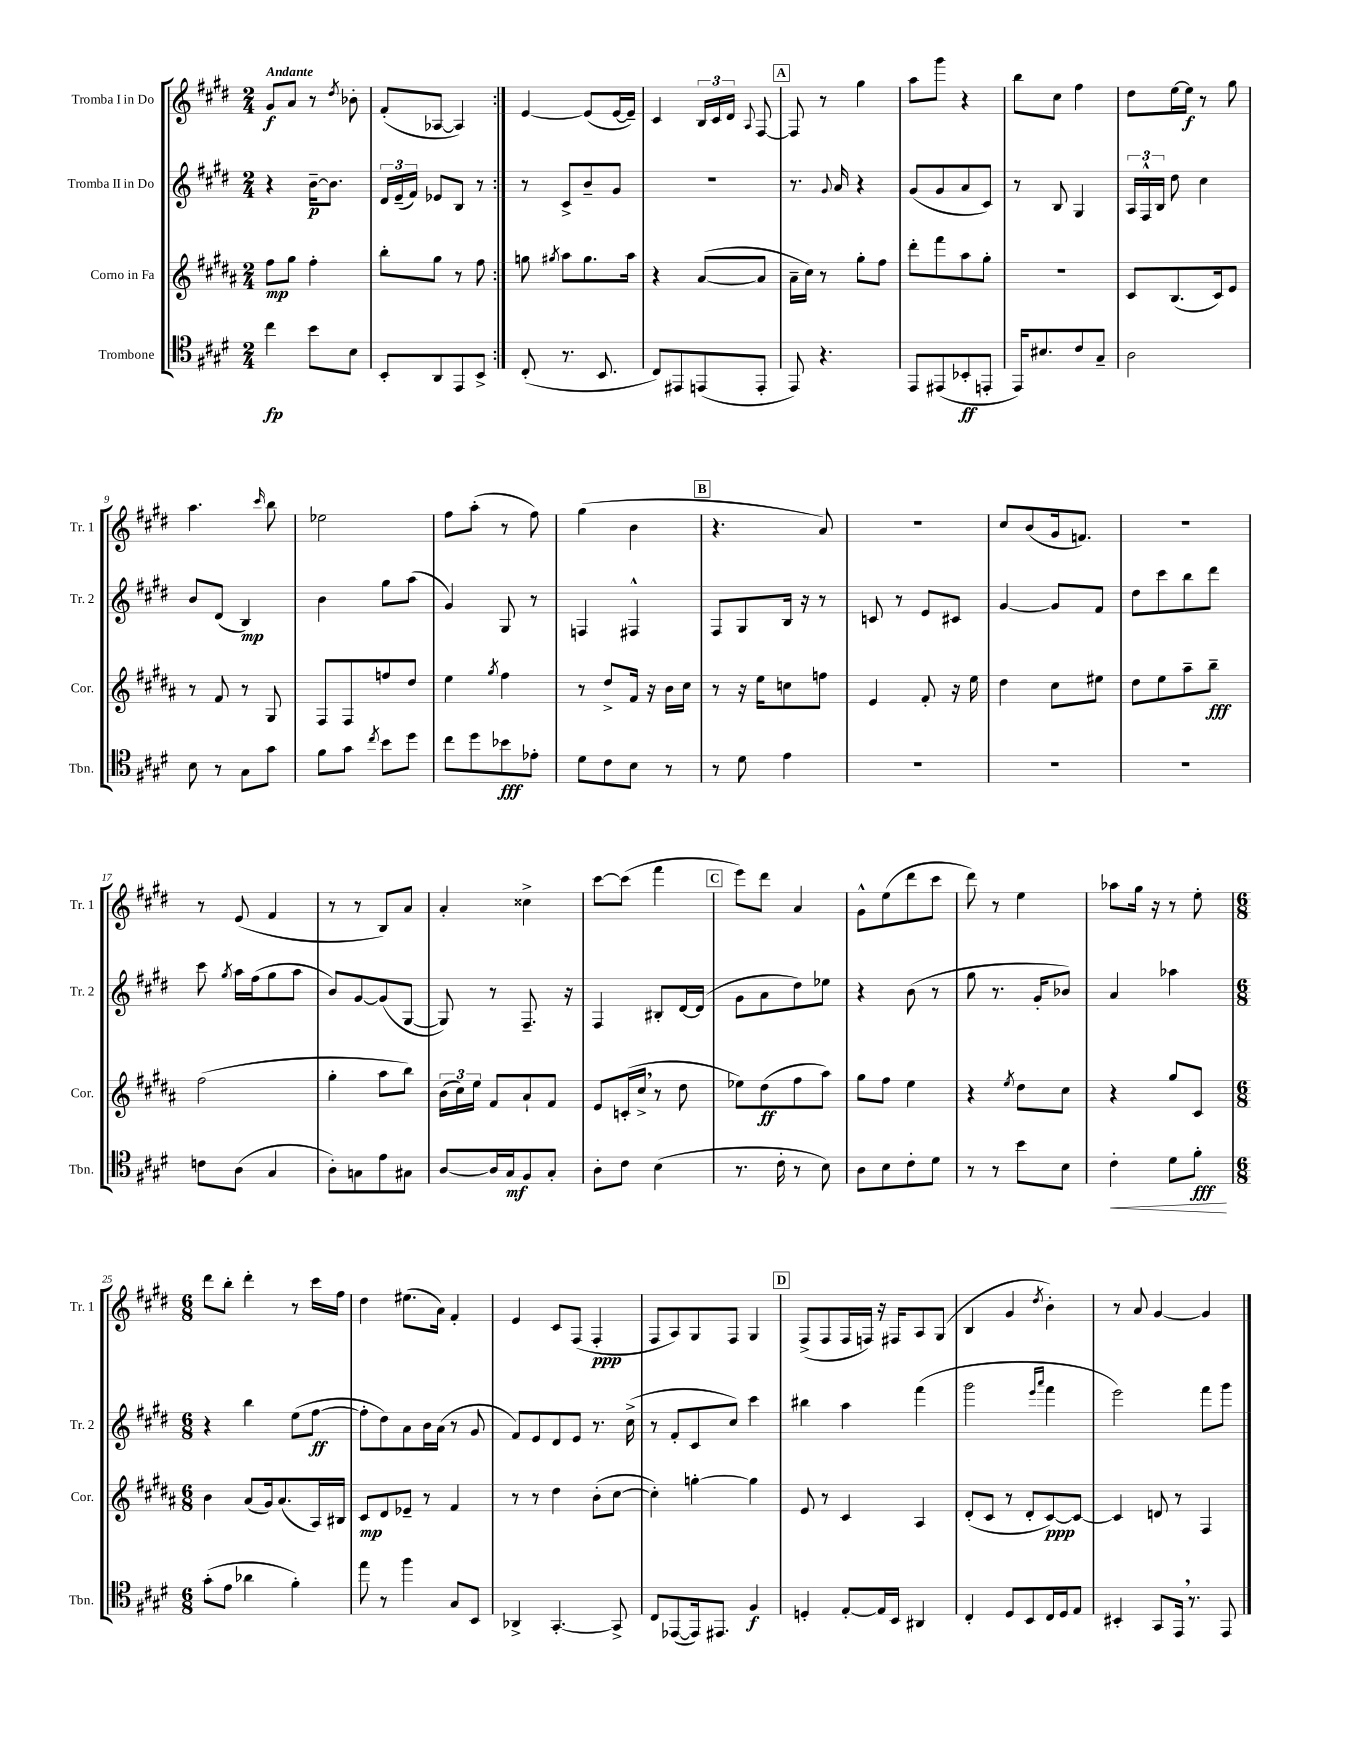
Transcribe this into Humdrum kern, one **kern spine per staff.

**kern	**dynam	**kern	**dynam	**kern	**dynam	**kern	**dynam
*part4	*part4	*part3	*part3	*part2	*part2	*part1	*part1
*staff4	*staff4	*staff3	*staff3	*staff2	*staff2	*staff1	*staff1
*I"Trombone	*	*I"Corno in Fa	*	*I"Tromba II in Do	*	*I"Tromba I in Do	*
*I'Tbn.	*	*I'Cor.	*	*I'Tr. 2	*	*I'Tr. 1	*
*clefC4	*	*clefG2	*	*clefG2	*	*clefG2	*
*k[f#c#g#d#]	*	*k[f#c#g#d#a#]	*	*k[f#c#g#d#]	*	*k[f#c#g#d#]	*
*M2/4	*	*M2/4	*	*M2/4	*	*M2/4	*
=1	=1	=1	=1	=1	=1	=1	=1
!	!	!	!	!	!	!LO:TX:a:B:t=Andante	!
4cc#\	fp	8ff#\L	mp	4r	.	8g#/L	f
.	.	8gg#\J	.	.	.	8a/J	.
8b\L	.	4ff#'\	.	[16b~\KL	p	8r	.
.	.	.	.	8.b\J]	.	.	.
.	.	.	.	.	.	8qdd#/	.
8B\J	.	.	.	.	.	8b-X'\	.
=2	=2	=2	=2	=2	=2	=2	=2
8BB'/L	.	8bb'\L	.	24d#/LL	.	(8f#'/L	.
.	.	.	.	(24e~/	.	.	.
.	.	.	.	24f#/JJ)	.	.	.
8AA/	.	8gg#\J	.	8e-X/L	.	[8A-X/J	.
8EE/	.	8r	.	8B/J	.	4A-/])	.
8BB^/J	.	8ff#\	.	8r	.	.	.
=3:|!	=3:|!	=3:|!	=3:|!	=3:|!	=3:|!	=3:|!	=3:|!
(8C#'/	.	8ggn\	.	8r	.	[4e/	.
.	.	8qgg#X/	.	.	.	.	.
8.r	.	8aa#\L	.	8c#^/L	.	.	.
.	.	8.gg#\	.	8b~/	.	(8e/L]	.
8.BB/	.	.	.	.	.	.	.
.	.	.	.	8g#/J	.	[16e/L	.
.	.	16aa#\Jk	.	.	.	16e~/JJ])	.
=4	=4	=4	=4	=4	=4	=4	=4
8C#/L)	.	4r	.	2r	.	4c#/	.
8EE#X/	.	.	.	.	.	.	.
(8EEn/	.	([8a#/L	.	.	.	24B/LL	.
.	.	.	.	.	.	24c#/	.
.	.	.	.	.	.	24d#/JJ	.
.	.	.	.	.	.	8qqA/	.
8EE'/J	.	8a#/J]	.	.	.	[8F#/	.
!!LO:REH:place=s1:t=A
=5	=5	=5	=5	=5	=5	=5	=5
8EE/)	.	16a#~\LL	.	8.r	.	8F#/]	.
.	.	16cc#\JJ)	.	.	.	.	.
4.r	.	8r	.	.	.	8r	.
.	.	.	.	8qqg#/	.	.	.
.	.	.	.	16a/	.	.	.
.	.	8gg#'\L	.	4r	.	4gg#\	.
.	.	8ff#\J	.	.	.	.	.
=6	=6	=6	=6	=6	=6	=6	=6
8EE/L	.	8ddd#'\L	.	(8g#/L	.	8aa\L	.
(8EE#X/	.	8fff#\	.	8g#/	.	8ggg#\J	.
8BB-X'/	ff	8aa#\	.	8a/	.	4r	.
8EEn'/J	.	8gg#'\J	.	8c#/J)	.	.	.
=7	=7	=7	=7	=7	=7	=7	=7
16EE/KL)	.	2r	.	8r	.	8bb\L	.
8.B#X/	.	.	.	.	.	.	.
.	.	.	.	8B/	.	8cc#\J	.
8c#/	.	.	.	4G#/	.	4ff#\	.
8G#~/J	.	.	.	.	.	.	.
=8	=8	=8	=8	=8	=8	=8	=8
2A\	.	8c#/L	.	24A/LL	.	8dd#\L	.
.	.	.	.	24F#^^/	.	.	.
.	.	.	.	24B/JJ	.	.	.
.	.	(8.B/	.	8dd#\	.	[16ee\L	.
.	.	.	.	.	.	16ee\JJ]	f
.	.	.	.	4cc#\	.	8r	.
.	.	16c#/k)	.	.	.	.	.
.	.	8e/J	.	.	.	8gg#\	.
!!LO:LB:g=z
=9	=9	=9	=9	=9	=9	=9	=9
8B\	.	8r	.	8b/L	.	4.aa\	.
8r	.	8f#/	.	(8d#/J	.	.	.
8G#\L	.	8r	.	4B/)	mp	.	.
.	.	.	.	.	.	16qqccc#/	.
8g#\J	.	8G#/	.	.	.	8bb\	.
=10	=10	=10	=10	=10	=10	=10	=10
8f#\L	.	8F#/L	.	4b\	.	2ee-X\	.
8g#\J	.	8F#/	.	.	.	.	.
8qcc#/	.	.	.	.	.	.	.
8b\L	.	8ffn/	.	8gg#\L	.	.	.
8dd#\J	.	8dd#/J	.	(8aa\J	.	.	.
=11	=11	=11	=11	=11	=11	=11	=11
8cc#\L	.	4ee\	.	4g#/)	.	8ff#\L	.
8dd#\	.	.	.	.	.	(8aa'\J	.
.	.	8qgg#/	.	.	.	.	.
8b-X\	fff	4ff#\	.	8G#/	.	8r	.
8e-X'\J	.	.	.	8r	.	8ff#\)	.
=12	=12	=12	=12	=12	=12	=12	=12
8d#\L	.	8r	.	4Fn/	.	(4gg#\	.
8c#\	.	8dd#^/L	.	.	.	.	.
8B\J	.	16f#/Jk	.	4F#X^^/	.	4b\	.
.	.	16r	.	.	.	.	.
8r	.	16b\LL	.	.	.	.	.
.	.	16cc#\JJ	.	.	.	.	.
!!LO:REH:place=s1:t=B
=13	=13	=13	=13	=13	=13	=13	=13
8r	.	8r	.	8F#/L	.	4.r	.
8d#\	.	16r	.	8G#/	.	.	.
.	.	16ee\KL	.	.	.	.	.
4e\	.	8ccn\	.	16B/Jk	.	.	.
.	.	.	.	16r	.	.	.
.	.	8ffn\J	.	8r	.	8a/)	.
=14	=14	=14	=14	=14	=14	=14	=14
2r	.	4e/	.	8cn/	.	2r	.
.	.	.	.	8r	.	.	.
.	.	8f#'/	.	8e/L	.	.	.
.	.	16r	.	8c#X/J	.	.	.
.	.	16ee\	.	.	.	.	.
=15	=15	=15	=15	=15	=15	=15	=15
2r	.	4dd#\	.	[4g#/	.	8cc#/L	.
.	.	.	.	.	.	(8b/	.
.	.	8cc#\L	.	8g#/L]	.	16g#/k	.
.	.	.	.	.	.	8.fn/J)	.
.	.	8ee#X\J	.	8f#/J	.	.	.
=16	=16	=16	=16	=16	=16	=16	=16
2r	.	8dd#\L	.	8dd#\L	.	2r	.
.	.	8ee\	.	8ccc#\	.	.	.
.	.	8aa#~\	.	8bb\	.	.	.
.	.	8bb~\J	fff	8ddd#\J	.	.	.
!!LO:LB:g=z
=17	=17	=17	=17	=17	=17	=17	=17
8cn\L	.	(2ff#\	.	8ccc#\	.	8r	.
.	.	.	.	8qgg#/	.	.	.
(8A\J	.	.	.	16aa\LL	.	(8e/	.
.	.	.	.	(16ff#\J	.	.	.
4G#/	.	.	.	8gg#\	.	4f#/	.
.	.	.	.	8aa\J	.	.	.
=18	=18	=18	=18	=18	=18	=18	=18
8A'\L)	.	4gg#'\	.	8b/L)	.	8r	.
8Gn\	.	.	.	[8g#/	.	8r	.
8e\	.	8aa#\L	.	(8g#/]	.	8B/L)	.
8G#X\J	.	8bb\J)	.	[8G#/J	.	8a/J	.
=19	=19	=19	=19	=19	=19	=19	=19
[8A/L	.	(24b\LL	.	8G#/])	.	4a'/	.
.	.	24cc#\)	.	.	.	.	.
.	.	24ee\JJ	.	.	.	.	.
16A/L]	.	8f#/L	.	8r	.	.	.
16G#/J	mf	.	.	.	.	.	.
8F#/	.	8a#`/	.	8.F#~/	.	4cc##X^\	.
8G#'/J	.	8f#/J	.	.	.	.	.
.	.	.	.	16r	.	.	.
=20	=20	=20	=20	=20	=20	=20	=20
8A'\L	.	8e/L	.	4F#/	.	[8ccc#\L	.
8c#\J	.	(16cn'/L	.	.	.	(8ccc#\J]	.
.	.	16cc#^,/JJ	.	.	.	.	.
(4B\	.	8r	.	8B#X'/L	.	4fff#\	.
.	.	8dd#\	.	[16d#/L	.	.	.
.	.	.	.	(16d#/JJ]	.	.	.
!!LO:REH:place=s1:t=C
=21	=21	=21	=21	=21	=21	=21	=21
8.r	.	8ee-X\L)	.	8g#\L	.	8eee\L)	.
.	.	(8dd#\	ff	8a\	.	8ddd#\J	.
16c#'\	.	.	.	.	.	.	.
8r	.	8ff#\	.	8dd#\)	.	4a/	.
8B\)	.	8aa#\J)	.	8ee-X\J	.	.	.
=22	=22	=22	=22	=22	=22	=22	=22
8A\L	.	8gg#\L	.	4r	.	8g#^^\L	.
8B\	.	8ff#\J	.	.	.	(8ee\	.
8c#'\	.	4ee\	.	(8b\	.	8ddd#\	.
8d#\J	.	.	.	8r	.	8ccc#\J	.
=23	=23	=23	=23	=23	=23	=23	=23
8r	.	4r	.	8gg#\	.	8ddd#\)	.
8r	.	.	.	8.r	.	8r	.
.	.	8qee/	.	.	.	.	.
8b\L	.	8dd#\L	.	.	.	4ee\	.
.	.	.	.	16g#'/KL	.	.	.
8B\J	.	8cc#\J	.	8b-X/J)	.	.	.
=24	=24	=24	=24	=24	=24	=24	=24
!	!LO:HP:b	!	!	!	!	!	!
4c#'\	<	4r	.	4a/	.	8aa-X\L	.
.	.	.	.	.	.	16gg#\Jk	.
.	.	.	.	.	.	16r	.
8d#\L	.	8gg#/L	.	4aa-X\	.	8r	.
8f#'\J	fff	8c#/J	.	.	.	8ee'\	.
.	[	.	.	.	.	.	.
!!LO:LB:g=z
=25	=25	=25	=25	=25	=25	=25	=25
*M6/8	*	*M6/8	*	*M6/8	*	*M6/8	*
(8g#'\L	.	4b\	.	4r	.	8ddd#\L	.
8e\J	.	.	.	.	.	8bb'\J	.
4a-X\	.	(8a#/L	.	4bb\	.	4ddd#'\	.
.	.	16g#/k)	.	.	.	.	.
.	.	(8.a#/	.	.	.	.	.
4f#'\)	.	.	.	(8ee\L	.	8r	.
.	.	16A#/L)	.	[8ff#\J	ff	16ccc#\LL	.
.	.	16B#X/JJ	.	.	.	16ff#\JJ	.
=26	=26	=26	=26	=26	=26	=26	=26
8ee\	.	8c#/L	mp	8ff#'\L]	.	4dd#\	.
8r	.	8d#/	.	8dd#\)	.	.	.
4ff#\	.	8e-X~/J	.	8a\	.	(8.ee#X\L	.
.	.	8r	.	16b\L	.	.	.
.	.	.	.	(16a\JJ	.	16a\Jk)	.
8G#/L	.	4f#/	.	8r	.	4f#'/	.
8BB/J	.	.	.	8g#/	.	.	.
=27	=27	=27	=27	=27	=27	=27	=27
4AA-X^/	.	8r	.	8f#/L)	.	4e/	.
.	.	8r	.	8e/	.	.	.
[4.GG#'/	.	4dd#\	.	8d#/	.	8c#/L	.
.	.	.	.	8e/J	.	(8F#/J	.
.	.	(8b'\L	.	8.r	.	4F#'/	ppp
8GG#^/]	.	[8cc#\J	.	.	.	.	.
.	.	.	.	(16cc#^\	.	.	.
=28	=28	=28	=28	=28	=28	=28	=28
8C#/L	.	4cc#'\])	.	8r	.	8F#/L	.
([8EE-X/	.	.	.	8f#'/L	.	8A/)	.
16EE-/k])	.	[4ggn'\	.	8c#/	.	8G#/	.
8.EE#X/J	.	.	.	.	.	.	.
.	.	.	.	8cc#/J)	.	8F#/J	.
4F#/	f	4gg\]	.	4ccc#\	.	4G#/	.
!!LO:REH:place=s1:t=D
=29	=29	=29	=29	=29	=29	=29	=29
4Dn'/	.	8e/	.	4bb#X\	.	(8F#^/L	.
.	.	8r	.	.	.	8F#/	.
[8E'/L	.	4c#/	.	4aa\	.	16F#/L	.
.	.	.	.	.	.	16Fn/JJ)	.
16E/L]	.	.	.	.	.	16r	.
16BB/JJ	.	.	.	.	.	16F#X/KL	.
4AA#X/	.	4A#/	.	(4fff#\	.	8A/	.
.	.	.	.	.	.	(8G#/J	.
=30	=30	=30	=30	=30	=30	=30	=30
4C#'/	.	(8d#'/L	.	2ggg#\	.	4B/	.
.	.	8c#/J	.	.	.	.	.
8D#/L	.	8r	.	.	.	4g#/	.
8BB/	.	8d#'/L	.	.	.	.	.
.	.	.	.	16qqeee/LL	.	.	.
.	.	.	.	16qqaaa/JJ	.	8qdd#/	.
16C#/L	.	[8c#/)	ppp	4fff#\	.	4b'\)	.
16D#/J	.	.	.	.	.	.	.
8E/J	.	8c#/J_	.	.	.	.	.
=31	=31	=31	=31	=31	=31	=31	=31
4BB#X'/	.	4c#/]	.	2eee\)	.	8r	.
.	.	.	.	.	.	8a/	.
8GG#/L	.	8dn/	.	.	.	[4g#/	.
16EE,/Jk	.	8r	.	.	.	.	.
8.r	.	.	.	.	.	.	.
.	.	4F#/	.	8fff#\L	.	4g#/]	.
8EE/	.	.	.	8ggg#\J	.	.	.
==	==	==	==	==	==	==	==
*-	*-	*-	*-	*-	*-	*-	*-
